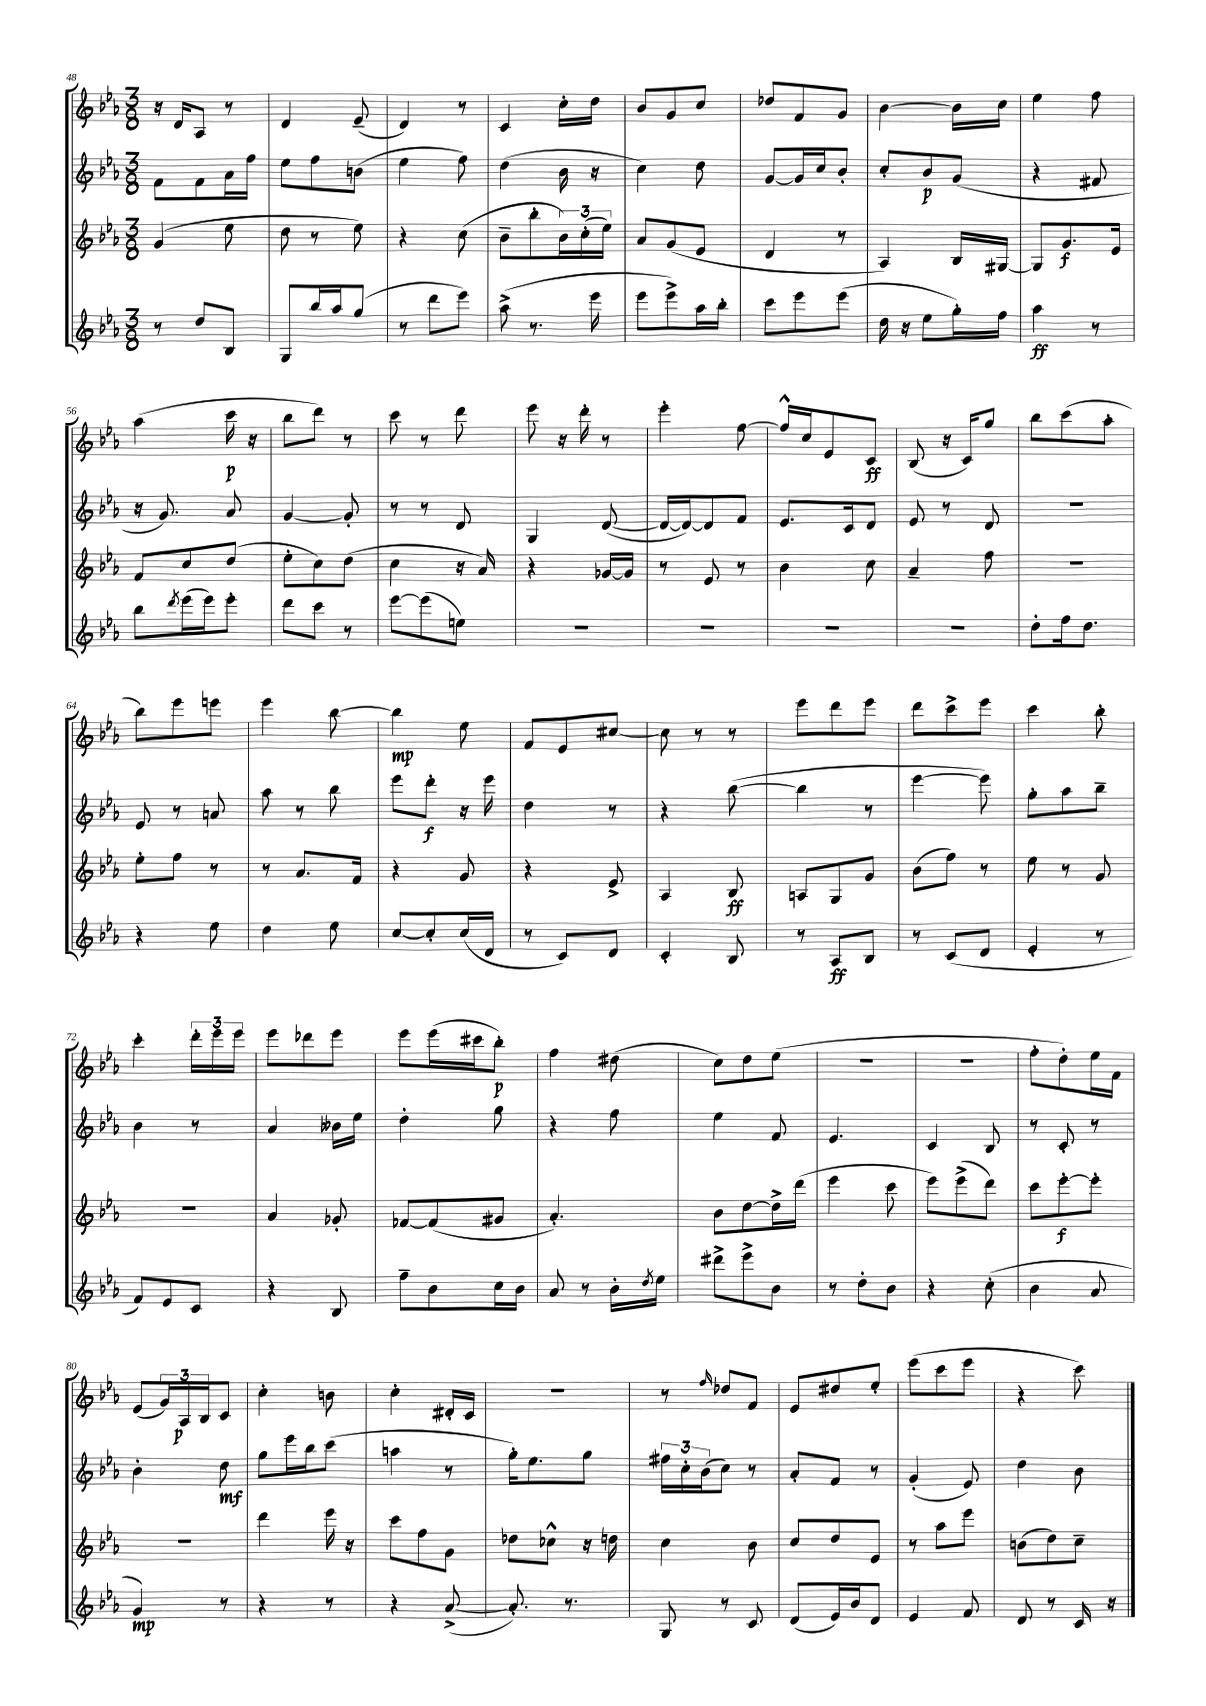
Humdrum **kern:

**kern	**dynam	**kern	**dynam	**kern	**dynam	**kern	**dynam
*part4	*part4	*part3	*part3	*part2	*part2	*part1	*part1
*staff4	*staff4	*staff3	*staff3	*staff2	*staff2	*staff1	*staff1
*clefG2	*	*clefG2	*	*clefG2	*	*clefG2	*
*k[b-e-a-]	*	*k[b-e-a-]	*	*k[b-e-a-]	*	*k[b-e-a-]	*
*M3/8	*	*M3/8	*	*M3/8	*	*M3/8	*
=48	=48	=48	=48	=48	=48	=48	=48
8r	.	(4g/	.	8f\L	.	16r	.
.	.	.	.	.	.	16d/KL	.
8dd/L	.	.	.	8f\	.	8A-/J	.
8B-/J	.	8ee-\	.	16a-\L	.	8r	.
.	.	.	.	16ff\JJ	.	.	.
=49	=49	=49	=49	=49	=49	=49	=49
8G/L	.	8dd\	.	8ee-\L	.	4d/	.
16bb-/L	.	8r	.	8ff\	.	.	.
16aa-/J	.	.	.	.	.	.	.
(8gg/J	.	8ee-\)	.	(8bn\J	.	(8e-~/	.
=50	=50	=50	=50	=50	=50	=50	=50
8r	.	4r	.	4ee-\	.	4d/)	.
8ddd\L	.	.	.	.	.	.	.
8eee-\J)	.	(8cc\	.	8ff\)	.	8r	.
=51	=51	=51	=51	=51	=51	=51	=51
(8aa-^\	.	8b-~\L	.	(4dd\	.	4c/	.
8.r	.	8bb-'\	.	.	.	.	.
.	.	24b-\L)	.	16b-\	.	16cc'\LL	.
.	.	(24cc'\	.	.	.	.	.
16eee-\	.	.	.	16r	.	16dd\JJ	.
.	.	24ee-\JJ)	.	.	.	.	.
=52	=52	=52	=52	=52	=52	=52	=52
8eee-\L	.	8a-/L	.	4cc\)	.	8b-/L	.
8eee-^\)	.	(8g/	.	.	.	8g/	.
16aa-\L	.	8e-/J	.	8dd\	.	8cc/J	.
16bb-'\JJ	.	.	.	.	.	.	.
=53	=53	=53	=53	=53	=53	=53	=53
8ccc\L	.	4d/	.	[8g/L	.	8dd-X/L	.
8eee-\	.	.	.	16g/L]	.	8f/	.
.	.	.	.	16cc/J	.	.	.
(8eee-\J	.	8r	.	8b-'/J	.	8g/J	.
=54	=54	=54	=54	=54	=54	=54	=54
16dd\	.	4A-/)	.	8cc'/L	.	[4b-\	.
16r	.	.	.	.	.	.	.
8ee-\L	.	.	.	8b-/	p	.	.
16gg'\L)	.	16B-/LL	.	(8g/J	.	16b-\LL]	.
16ff\JJ	.	[16G#X/JJ	.	.	.	16cc\JJ	.
=55	=55	=55	=55	=55	=55	=55	=55
4aa-\	ff	8G#/L]	.	4r	.	4ee-\	.
.	.	8.g/	f	.	.	.	.
8r	.	.	.	8f#X/	.	8ff\	.
.	.	16e-/Jk	.	.	.	.	.
!!LO:LB:g=z
=56	=56	=56	=56	=56	=56	=56	=56
8bb-\L	.	8f/L	.	16r	.	(4aa-\	.
.	.	.	.	8.g/)	.	.	.
8qddd/	.	.	.	.	.	.	.
(16eee-\L	.	8cc/	.	.	.	.	.
16eee-\J)	.	.	.	.	.	.	.
8eee-'\J	.	(8dd/J	.	8a-/	.	16ccc\	p
.	.	.	.	.	.	16r	.
=57	=57	=57	=57	=57	=57	=57	=57
8ddd\L	.	8ee-'\L	.	[4g/	.	8bb-\L	.
8ccc\J	.	8cc\)	.	.	.	8ddd\J)	.
8r	.	(8dd\J	.	8g'/]	.	8r	.
=58	=58	=58	=58	=58	=58	=58	=58
[8eee-\L	.	4cc\	.	8r	.	8ccc\	.
(8eee-\]	.	.	.	8r	.	8r	.
8een\J)	.	16r	.	8d/	.	8ddd\	.
.	.	16a-/)	.	.	.	.	.
=59	=59	=59	=59	=59	=59	=59	=59
4.r	.	4r	.	4G/	.	8eee-\	.
.	.	.	.	.	.	16r	.
.	.	.	.	.	.	16ddd'\	.
.	.	[16g-X/LL	.	([8d/	.	8r	.
.	.	16g-/JJ]	.	.	.	.	.
=60	=60	=60	=60	=60	=60	=60	=60
4.r	.	8r	.	16d/LL_	.	4eee-'\	.
.	.	.	.	16d/J_)	.	.	.
.	.	8e-/	.	8d/]	.	.	.
.	.	8r	.	8f/J	.	[8ff\	.
=61	=61	=61	=61	=61	=61	=61	=61
4.r	.	4b-\	.	8.e-/L	.	16ff^^/LL]	.
.	.	.	.	.	.	16cc/J	.
.	.	.	.	.	.	8e-/	.
.	.	.	.	16c/k	.	.	.
.	.	8cc\	.	8d/J	.	8c/J	ff
=62	=62	=62	=62	=62	=62	=62	=62
4.r	.	4a-~/	.	8e-/	.	(8B-/	.
.	.	.	.	8r	.	16r	.
.	.	.	.	.	.	16c/KL)	.
.	.	8ff\	.	8d/	.	8gg/J	.
=63	=63	=63	=63	=63	=63	=63	=63
8dd'\L	.	4.r	.	4.r	.	8bb-\L	.
16ff\k	.	.	.	.	.	(8ccc\	.
8.dd\J	.	.	.	.	.	.	.
.	.	.	.	.	.	8aa-'\J	.
!!LO:LB:g=z
=64	=64	=64	=64	=64	=64	=64	=64
4r	.	8ee-'\L	.	8e-/	.	8bb-\L)	.
.	.	8ff\J	.	8r	.	8eee-\	.
8ee-\	.	8r	.	8an/	.	8eeen\J	.
=65	=65	=65	=65	=65	=65	=65	=65
4dd\	.	8r	.	8aa-\	.	4eee-\	.
.	.	8.a-/L	.	8r	.	.	.
8ee-\	.	.	.	8bb-\	.	[8bb-\	.
.	.	16f/Jk	.	.	.	.	.
=66	=66	=66	=66	=66	=66	=66	=66
[8cc/L	.	4r	.	8eee-\L	.	4bb-\]	mp
8cc'/]	.	.	.	8ddd'\J	f	.	.
(16cc/L	.	8g/	.	16r	.	8ee-\	.
16d/JJ	.	.	.	16eee-\	.	.	.
=67	=67	=67	=67	=67	=67	=67	=67
8r	.	4r	.	4dd\	.	8f/L	.
8c/L)	.	.	.	.	.	8e-/	.
8d/J	.	8e-^/	.	8r	.	[8cc#X/J	.
=68	=68	=68	=68	=68	=68	=68	=68
4c'/	.	4A-/	.	4r	.	8cc#\]	.
.	.	.	.	.	.	8r	.
8B-/	.	8B-/	ff	([8bb-\	.	8r	.
=69	=69	=69	=69	=69	=69	=69	=69
8r	.	8An/L	.	4bb-\]	.	8eee-\L	.
8A-/L	ff	8G/	.	.	.	8ddd\	.
8B-/J	.	8g/J	.	8r	.	8eee-\J	.
=70	=70	=70	=70	=70	=70	=70	=70
8r	.	(8b-\L	.	[4eee-\	.	8ddd\L	.
(8c/L	.	8ff\J)	.	.	.	8ccc^\	.
8d/J	.	8r	.	8eee-\])	.	8eee-\J	.
=71	=71	=71	=71	=71	=71	=71	=71
4e-'/	.	8ee-\	.	8gg'\L	.	4ccc\	.
.	.	8r	.	8aa-\	.	.	.
8r	.	8g/	.	8bb-~\J	.	8bb-'\	.
!!LO:LB:g=z
=72	=72	=72	=72	=72	=72	=72	=72
8f/L)	.	4.r	.	4b-\	.	4ccc'\	.
8e-/	.	.	.	.	.	.	.
8c/J	.	.	.	8r	.	24ddd'\LL	.
.	.	.	.	.	.	24eee-\	.
.	.	.	.	.	.	24eee-\JJ	.
=73	=73	=73	=73	=73	=73	=73	=73
4r	.	4a-/	.	4a-/	.	8eee-\L	.
.	.	.	.	.	.	8ddd-X\	.
8B-/	.	8g-X'/	.	16b--X\LL	.	8eee-\J	.
.	.	.	.	16ee-\JJ	.	.	.
=74	=74	=74	=74	=74	=74	=74	=74
8ff~\L	.	[8f-X/L	.	4dd'\	.	8eee-\L	.
8b-\	.	(8f-/]	.	.	.	(16eee-\L	.
.	.	.	.	.	.	16ccc#X\J	.
16cc\L	.	8g#X/J	.	8gg\	.	8bb-'\J)	p
16b-\JJ	.	.	.	.	.	.	.
=75	=75	=75	=75	=75	=75	=75	=75
8a-/	.	4.a-'/)	.	4r	.	4ff\	.
8r	.	.	.	.	.	.	.
16b-'\LL	.	.	.	8ff\	.	(8dd#X\	.
8qdd/	.	.	.	.	.	.	.
16ee-\JJ	.	.	.	.	.	.	.
=76	=76	=76	=76	=76	=76	=76	=76
8ddd#X^\L	.	8b-\L	.	4ee-\	.	8cc\L)	.
8eee-^\	.	[8dd\	.	.	.	8dd\	.
8b-\J	.	16dd^\L]	.	8f/	.	(8ee-\J	.
.	.	(16ddd\JJ	.	.	.	.	.
=77	=77	=77	=77	=77	=77	=77	=77
8r	.	4eee-\	.	4.e-/	.	4.r	.
8dd'\L	.	.	.	.	.	.	.
8b-\J	.	8ccc\	.	.	.	.	.
=78	=78	=78	=78	=78	=78	=78	=78
4r	.	8eee-\L)	.	4c/	.	4.r	.
.	.	(8eee-^\	.	.	.	.	.
(8cc'\	.	8ddd\J)	.	8B-/	.	.	.
=79	=79	=79	=79	=79	=79	=79	=79
4b-\	.	8ccc\L	.	8r	.	8ff'\L	.
.	.	[8eee-'\	f	8c'/	.	8dd'\)	.
8a-/	.	8eee-'\J]	.	8r	.	16ee-\L	.
.	.	.	.	.	.	16f\JJ	.
!!LO:LB:g=z
=80	=80	=80	=80	=80	=80	=80	=80
4g/)	mp	4.r	.	4b-'\	.	(8e-/L	.
.	.	.	.	.	.	24g/L)	.
.	.	.	.	.	.	24A-/	p
.	.	.	.	.	.	24B-/J	.
8r	.	.	.	8dd\	mf	8c/J	.
=81	=81	=81	=81	=81	=81	=81	=81
4r	.	4ddd\	.	8gg\L	.	4cc'\	.
.	.	.	.	16eee-\L	.	.	.
.	.	.	.	16bb-\J	.	.	.
8r	.	16eee-\	.	(8ccc\J	.	8bn\	.
.	.	16r	.	.	.	.	.
=82	=82	=82	=82	=82	=82	=82	=82
4r	.	8ccc\L	.	4aan\	.	4cc'\	.
.	.	8ff\	.	.	.	.	.
([8a-^/	.	8g\J	.	8r	.	16d#X'/LL	.
.	.	.	.	.	.	16c/JJ	.
=83	=83	=83	=83	=83	=83	=83	=83
8.a-'/])	.	8dd-X\L	.	16gg'\KL)	.	4.r	.
.	.	.	.	8.ee-\	.	.	.
.	.	8cc-X^^\J	.	.	.	.	.
8.r	.	.	.	.	.	.	.
.	.	16r	.	8gg\J	.	.	.
.	.	16ddn\	.	.	.	.	.
=84	=84	=84	=84	=84	=84	=84	=84
8G/	.	4cc\	.	24ff#X\LL	.	8r	.
.	.	.	.	24cc'\	.	.	.
.	.	.	.	(24b-\J	.	.	.
.	.	.	.	.	.	16qqff/	.
8r	.	.	.	8cc\J)	.	8dd-X/L	.
8c/	.	8b-\	.	8r	.	8f/J	.
=85	=85	=85	=85	=85	=85	=85	=85
(8d/L	.	8cc/L	.	8a-'/L	.	8e-/L	.
16e-/L)	.	8dd/	.	8f/J	.	8dd#X/	.
16b-/J	.	.	.	.	.	.	.
8d/J	.	8e-/J	.	8r	.	8ee-'/J	.
=86	=86	=86	=86	=86	=86	=86	=86
4e-/	.	8r	.	(4g'/	.	(8eee-\L	.
.	.	8aa-\L	.	.	.	8ccc\	.
8f/	.	8eee-\J	.	8e-/)	.	8eee-\J	.
=87	=87	=87	=87	=87	=87	=87	=87
8d/	.	(8bn\L	.	4dd\	.	4r	.
8r	.	8dd\)	.	.	.	.	.
16c/	.	8cc~\J	.	8b-\	.	8ccc\)	.
16r	.	.	.	.	.	.	.
==	==	==	==	==	==	==	==
*-	*-	*-	*-	*-	*-	*-	*-
